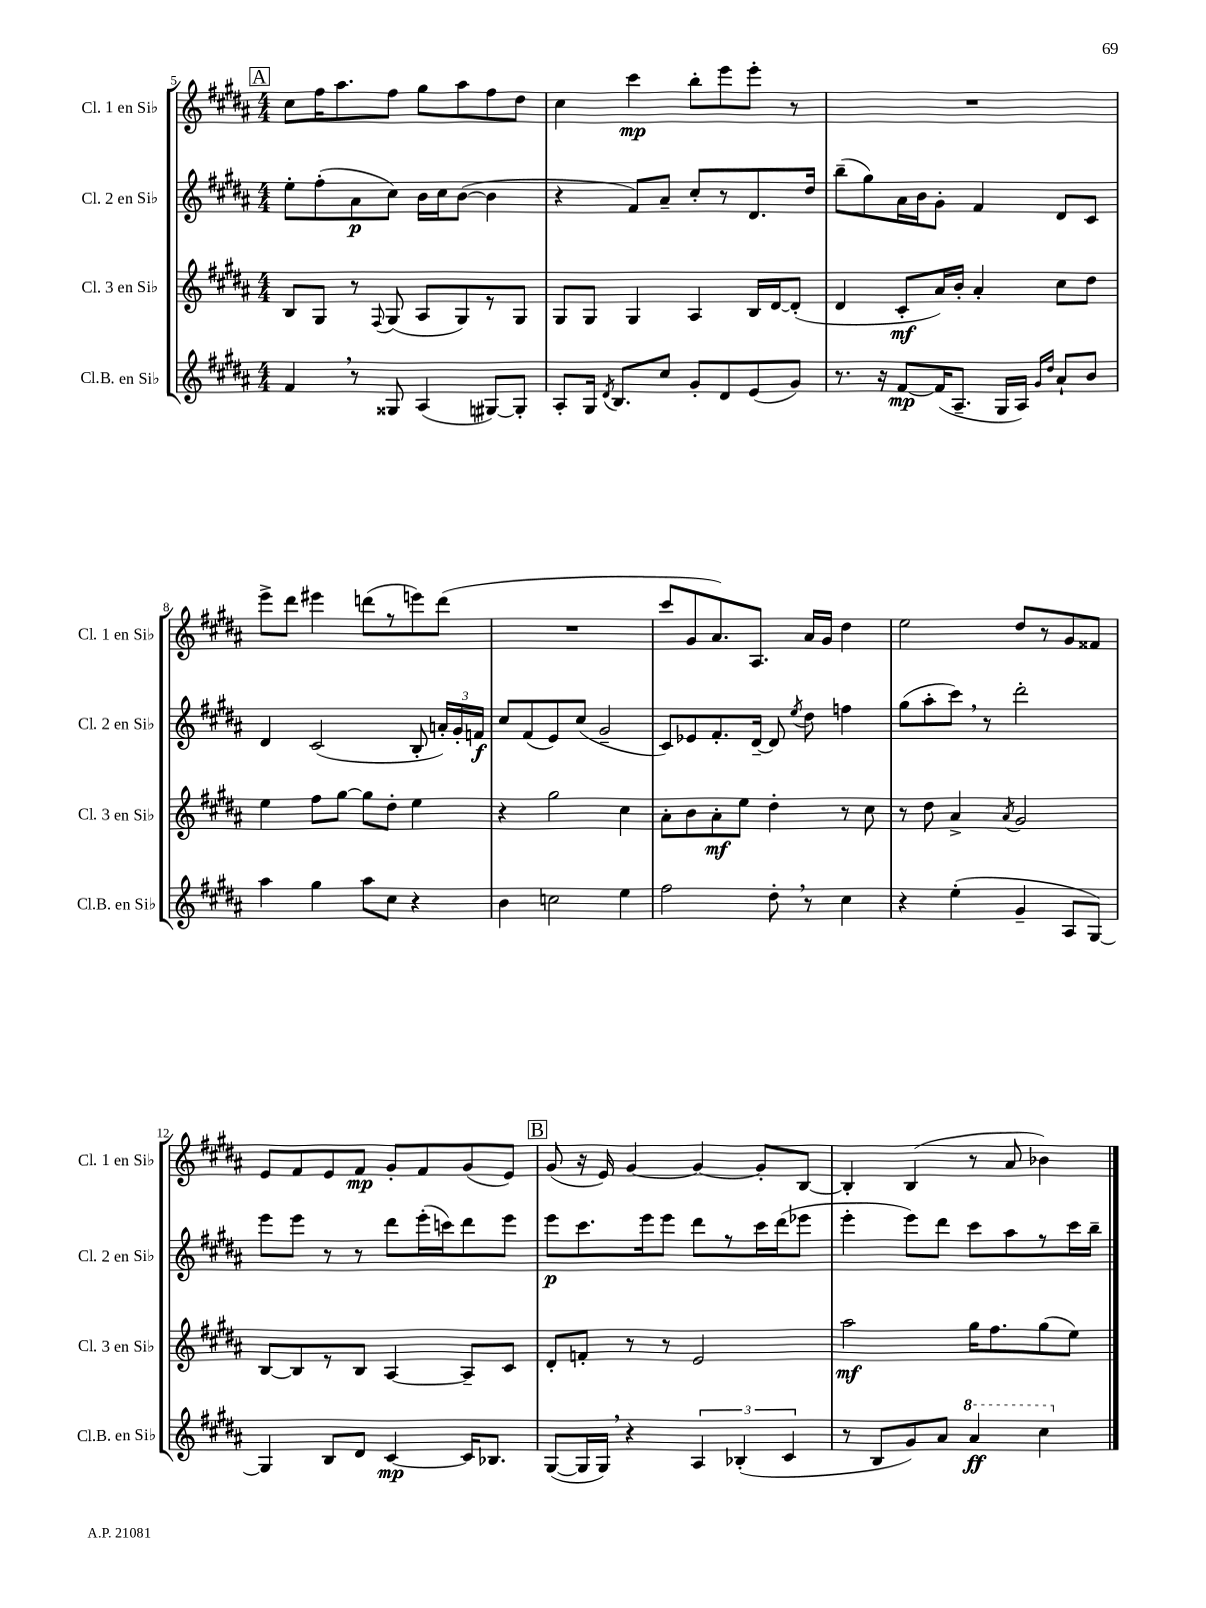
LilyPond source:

<<
\new StaffGroup <<
\new Staff = "s0" \with { instrumentName = "Cl. 1 en Sib" shortInstrumentName = "Cl. 1 en Sib" } {
    \clef treble \key b \major \numericTimeSignature \time 4/4
    \autoBeamOff \mark \markup { \box "A" } cis''8[ fis''16 ais''8. fis''8] gis''8[ ais''8 fis''8 dis''8] |
    cis''4 cis'''4\mp b''8[-. e'''8 e'''8]-. r8 |
    R1 |
    e'''8[-> dis'''8] eis'''4 d'''8[( r8 e'''8) d'''8]( |
    R1 |
    cis'''8[ gis'8 ais'8.) ais8.] ais'16[ gis'16] dis''4 |
    e''2 dis''8[ r8 gis'8 fisis'8] |
    e'8[ fis'8 e'8 fis'8]\mp gis'8[-. fis'8 gis'8( e'8]) |
    \mark \markup { \box "B" } gis'8( r16 e'16) gis'4~ gis'4~ gis'8[-. b8]~ |
    b4-. b4( r8 ais'8 bes'4) \bar "|." |
}
\new Staff = "s1" \with { instrumentName = "Cl. 2 en Sib" shortInstrumentName = "Cl. 2 en Sib" } {
    \clef treble \key b \major \numericTimeSignature \time 4/4
    \autoBeamOff \mark \markup { \box "A" } e''8[-. fis''8-.( ais'8\p cis''8]) b'16[ cis''16 b'8]~( b'4 |
    r4 fis'8[) ais'8]-- cis''8[-. r8 dis'8. dis''16] |
    b''8[--( gis''8) ais'16 b'16 gis'8]-. fis'4 dis'8[ cis'8] |
    dis'4 cis'2( b8-. \tuplet 3/2 { a'16[-.) gis'16-. f'16]\f } |
    cis''8[ fis'8( e'8) cis''8]( gis'2-- |
    cis'8[) ees'8 fis'8.-. dis'16]~-- dis'8 \acciaccatura { e''8 } dis''8 f''4 |
    gis''8[( ais''8-. cis'''8]) \breathe r8 dis'''2-. |
    e'''8[ e'''8] r8 r8 dis'''8[ e'''16-.( c'''16) dis'''8 e'''8] |
    \mark \markup { \box "B" } e'''8[\p cis'''8. e'''16 e'''8] dis'''8[ r8 cis'''16 dis'''16( ees'''8] |
    e'''4-. e'''8[) dis'''8] cis'''8[ ais''8 r8 cis'''16 b''16]-- \bar "|." |
}
\new Staff = "s2" \with { instrumentName = "Cl. 3 en Sib" shortInstrumentName = "Cl. 3 en Sib" } {
    \clef treble \key b \major \numericTimeSignature \time 4/4
    \autoBeamOff \mark \markup { \box "A" } b8[ gis8] r8 \appoggiatura { fis8 } gis8( ais8[ gis8) r8 gis8] |
    gis8[ gis8] gis4 ais4 b16[ dis'16~ dis'8]-.( |
    dis'4 cis'8[-.\mf ais'16) b'16]-. ais'4-. cis''8[ dis''8] |
    e''4 fis''8[ gis''8]~ gis''8[ dis''8]-. e''4 |
    r4 gis''2 cis''4 |
    ais'8[-. b'8 ais'8-.\mf e''8] dis''4-. r8 cis''8 |
    r8 dis''8 ais'4-> \acciaccatura { ais'8 } gis'2 |
    b8[~ b8 r8 b8] ais4~ ais8[-- cis'8] |
    \mark \markup { \box "B" } dis'8[-. f'8]-. r8 r8 e'2 |
    ais''2\mf gis''16[ fis''8. gis''8( e''8]) \bar "|." |
}
\new Staff = "s3" \with { instrumentName = "Cl.B. en Sib" shortInstrumentName = "Cl.B. en Sib" } {
    \clef treble \key b \major \numericTimeSignature \time 4/4
    \autoBeamOff \mark \markup { \box "A" } fis'4 \breathe r8 gisis8 ais4( gis8[~) gis8]-. |
    ais8[-. gis16] \acciaccatura { dis'8 } b8.[ cis''8] gis'8[-. dis'8 e'8( gis'8]) |
    r8. r16 fis'8[~\mp fis'16( ais8.]-- gis16[ ais16]) \grace { gis'16[ dis''16] } ais'8[-! b'8] |
    ais''4 gis''4 ais''8[ cis''8] r4 |
    b'4 c''2 e''4 |
    fis''2 dis''8-. \breathe r8 cis''4 |
    r4 e''4-.( gis'4-- ais8[ gis8]~) |
    gis4 b8[ dis'8] cis'4~\mp cis'16[ bes8.] |
    \mark \markup { \box "B" } gis8[~( gis16 gis16]) \breathe r4 \tuplet 3/2 { ais4 bes4-.( cis'4 } |
    r8 b8[ gis'8) ais'8] \ottava #1 ais''4\ff cis'''4 \ottava #0 \bar "|." |
}
>>
>>
\layout { \context { \Score currentBarNumber = #5 } }
